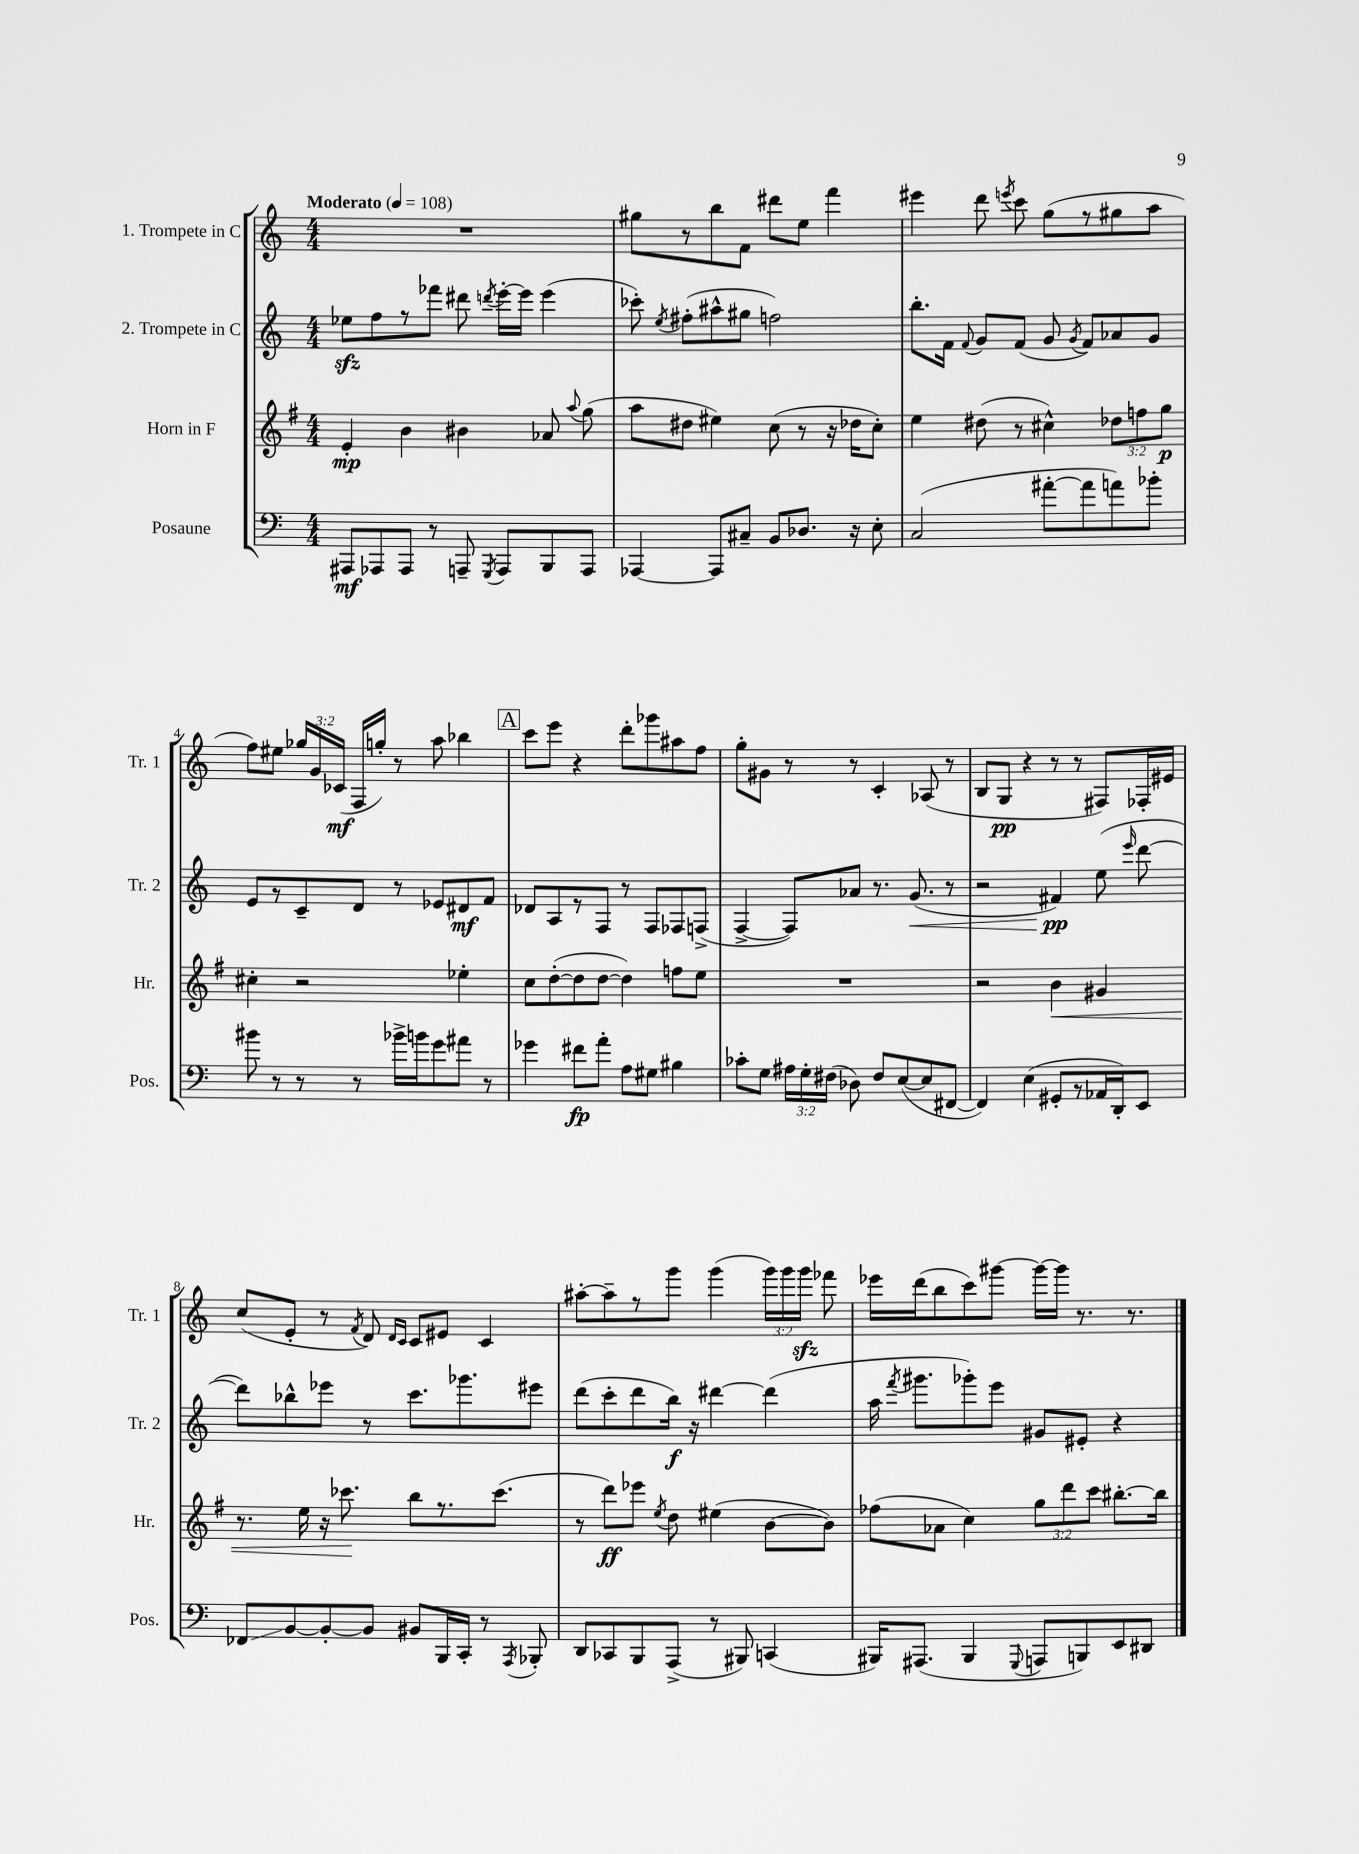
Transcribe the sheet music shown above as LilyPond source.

<<
\new StaffGroup <<
\new Staff = "s0" \with { instrumentName = "1. Trompete in C" shortInstrumentName = "Tr. 1" } {
    \clef treble \key c \major \numericTimeSignature \time 4/4 \override Staff.TupletNumber.text = #tuplet-number::calc-fraction-text \tempo "Moderato" 4 = 108
    \autoBeamOff R1 |
    gis''8[ r8 b''8 f'8] dis'''8[ e''8] f'''4 |
    eis'''4 d'''8 \acciaccatura { e'''8 } c'''8 g''8[( r8 gis''8 a''8] |
    f''8[) eis''8] \tuplet 3/2 { ges''16[ g'16 ces'16]\mf( } f16[ g''16]-.) r8 a''8 bes''4 |
    \mark \markup { \box "A" } c'''8[ e'''8] r4 d'''8[-. ges'''8 ais''8 f''8] |
    g''8[-. gis'8] r8 r8 c'4-. aes8( r8 |
    b8[ g8]\pp r4 r8 r8 fis8[) fes16-. eis'16] |
    c''8[( e'8]-. r8 \acciaccatura { f'8 } d'8) \grace { d'16[ c'16] } c'8[ eis'8] c'4 |
    ais''8[~-. ais''8-- r8 g'''8] g'''4( \tuplet 3/2 { g'''16[) g'''16 g'''16]\sfz } fes'''8 |
    ees'''16[ d'''16( b''8 c'''8) gis'''8]~ gis'''16[~ gis'''16] r8. r8. \bar "|." |
}
\new Staff = "s1" \with { instrumentName = "2. Trompete in C" shortInstrumentName = "Tr. 2" } {
    \clef treble \key c \major \numericTimeSignature \time 4/4
    \autoBeamOff ees''8[\sfz f''8 r8 fes'''8] dis'''8 \acciaccatura { d'''8 } e'''16[~-. e'''16] e'''4( |
    ces'''8-.) \acciaccatura { e''8 } fis''8[-.( ais''8-^ gis''8] f''2) |
    b''8.[-. f'16] \appoggiatura { f'8 } g'8[ f'8]( g'8 \acciaccatura { g'8 } f'8[) aes'8 g'8] |
    e'8[ r8 c'8-- d'8] r8 ees'8[ dis'8\mf f'8] |
    \mark \markup { \box "A" } des'8[ a8 r8 f8] r8 f8[ fes8 f8]->( |
    f4~-> f8[) aes'8] r8. g'8.\<( r8 |
    r2 fis'4\pp\!) e''8( \grace { e'''16 } d'''8~ |
    d'''8[) bes''8-^ ees'''8] r8 c'''8.[ ges'''8. eis'''8] |
    d'''8[( c'''8-. d'''8 b''16]\f) r16 dis'''4~ dis'''4( |
    a''16 \acciaccatura { f'''8 } gis'''8.[ ges'''8-.) e'''8] gis'8[ eis'8]-. r4 \bar "|." |
}
\new Staff = "s2" \with { instrumentName = "Horn in F" shortInstrumentName = "Hr." } {
    \clef treble \key g \major \numericTimeSignature \time 4/4 \override Staff.TupletNumber.text = #tuplet-number::calc-fraction-text
    \autoBeamOff e'4-.\mp b'4 bis'4 aes'8 \appoggiatura { a''8 } g''8( |
    a''8[ dis''8] eis''4) c''8( r8 r16 des''16[ c''8]-.) |
    e''4 dis''8( r8 cis''4-^) \tuplet 3/2 { des''8[ f''8 g''8]\p } |
    cis''4-. r2 ees''4-. |
    \mark \markup { \box "A" } c''8[ d''8~-.( d''8 d''8]~ d''4) f''8[ e''8] |
    R1 |
    r2 b'4\< gis'4 |
    r8. e''16 r16 ces'''8.\! b''8[ r8. ces'''8.]( |
    r8 d'''8[\ff) ees'''8] \acciaccatura { e''8 } d''8 eis''4( b'8[~ b'8]) |
    fes''8[( aes'8] c''4) \tuplet 3/2 { g''8[ d'''8 c'''8] } bis''8.[~-. bis''16] \bar "|." |
}
\new Staff = "s3" \with { instrumentName = "Posaune" shortInstrumentName = "Pos." } {
    \clef bass \key c \major \numericTimeSignature \time 4/4 \override Staff.TupletNumber.text = #tuplet-number::calc-fraction-text
    \autoBeamOff ais,,8[\mf aes,,8 aes,,8] r8 a,,8-- \acciaccatura { g,,8 } a,,8[ b,,8 a,,8] |
    aes,,4~ aes,,8[ cis8]-- b,8[ des8.] r16 e8-. |
    c2( ais'8[~-. ais'8 a'8) bes'8]-. |
    bis'8 r8 r8 r8 bes'16[-> b'16 g'8 ais'8] r8 |
    \mark \markup { \box "A" } ges'4 fis'8[\fp a'8]-. a8[ gis8] bis4 |
    ces'8[-. g8] \tuplet 3/2 { ais16[ g16-. fis16]( } des8) fis8[ e8~( e8 fis,8]~ |
    fis,4) e4( gis,8[-. r8 aes,16 d,16-.) e,8] |
    fes,8[\glissando b,8~ b,8~-. b,8] bis,8[ b,,16 c,16]-. r8 \acciaccatura { a,,8 } bes,,8-. |
    d,8[ ces,8 b,,8 a,,8]->( r8 bis,,8) c,4( |
    bis,,16[) ais,,8.]( bis,,4 \appoggiatura { g,,8 } a,,8[ b,,8) e,8 dis,8] \bar "|." |
}
>>
>>
